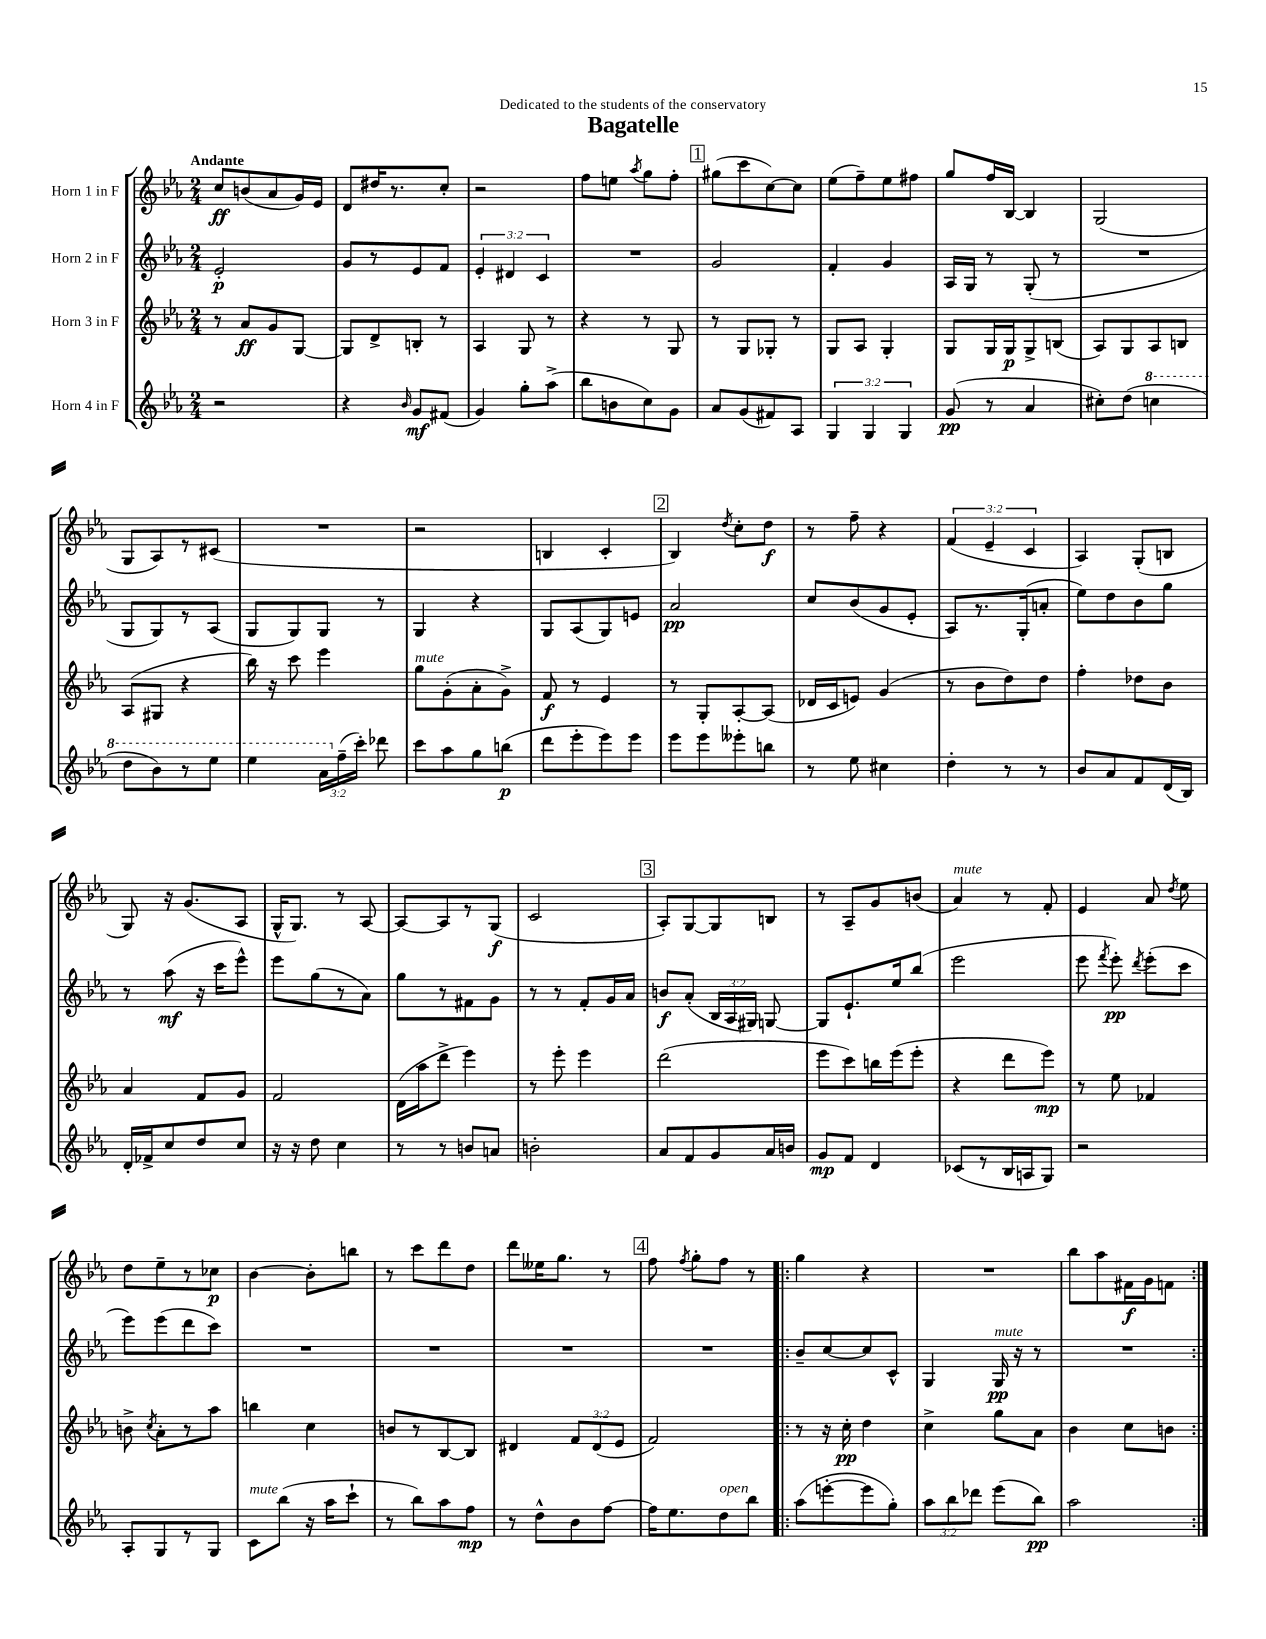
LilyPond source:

\header { title = "Bagatelle" dedication = "Dedicated to the students of the conservatory" }
<<
\new StaffGroup <<
\new Staff = "s0" \with { instrumentName = "Horn 1 in F" } {
    \clef treble \key ees \major \numericTimeSignature \time 2/4 \override Staff.TupletNumber.text = #tuplet-number::calc-fraction-text \tempo "Andante"
    \autoBeamOff c''8[\ff b'8( aes'8 g'16) ees'16] |
    d'8[ dis''16 r8. c''8]-. |
    r2 |
    f''8[ e''8] \acciaccatura { aes''8 } g''8[ f''8]-. |
    \mark \markup { \box "1" } gis''8[( c'''8 c''8~) c''8] |
    ees''8[( f''8--) ees''8 fis''8] |
    g''8[ f''16 bes16]~ bes4 |
    g2( |
    g8[ aes8) r8 cis'8]( |
    R2 |
    r2 |
    b4 c'4-. |
    \mark \markup { \box "2" } bes4) \acciaccatura { d''8 } c''8[-. d''8]\f |
    r8 f''8-- r4 |
    \tuplet 3/2 { f'4( ees'4-- c'4 } |
    aes4) g8[-.( b8] |
    g8) r16 g'8.[( aes8] |
    g16[-^ g8.]) r8 aes8~ |
    aes8[~ aes8 r8 g8]\f( |
    c'2 |
    \mark \markup { \box "3" } aes8[-.) g8~ g8 b8] |
    r8 aes8[-- g'8 b'8]( |
    aes'4^\markup { \italic "mute" }) r8 f'8-. |
    ees'4 aes'8 \acciaccatura { d''8 } ees''8 |
    d''8[ ees''8-- r8 ces''8]\p |
    bes'4~ bes'8[-. b''8] |
    r8 c'''8[ d'''8 d''8] |
    d'''8[ eeses''16 g''8.] r8 |
    \mark \markup { \box "4" } f''8 \acciaccatura { f''8 } g''8[-. f''8] r8 |
    \repeat volta 2 { g''4 r4 |
    R2 |
    bes''8[ aes''8 fis'16\f g'16 f'8] | }
}
\new Staff = "s1" \with { instrumentName = "Horn 2 in F" } {
    \clef treble \key ees \major \numericTimeSignature \time 2/4 \override Staff.TupletNumber.text = #tuplet-number::calc-fraction-text
    \autoBeamOff ees'2-.\p |
    g'8[ r8 ees'8 f'8] |
    \tuplet 3/2 { ees'4-. dis'4 c'4 } |
    R2 |
    \mark \markup { \box "1" } g'2 |
    f'4-. g'4 |
    aes16[ g16] r8 g8-.( r8 |
    R2 |
    g8[ g8) r8 aes8]( |
    g8[ g8) g8] r8 |
    g4 r4 |
    g8[ aes8( g8) e'8] |
    \mark \markup { \box "2" } aes'2\pp |
    c''8[ bes'8( g'8 ees'8]-. |
    aes8[) r8. g16-.( a'8]-. |
    ees''8[) d''8 bes'8 g''8] |
    r8 aes''8\mf( r16 c'''16[ ees'''8]-^) |
    ees'''8[ g''8( r8 aes'8]) |
    g''8[ r8 fis'8 g'8] |
    r8 r8 f'8[-. g'16 aes'16] |
    \mark \markup { \box "3" } b'8[\f aes'8]-.( \tuplet 3/2 { bes16[ aes16 gis16]) } g8~ |
    g8[ ees'8.-! ees''16 bes''8]( |
    ees'''2 |
    ees'''8 \acciaccatura { f'''8 } ees'''8-.\pp) \acciaccatura { d'''8 } ees'''8[-.( c'''8] |
    ees'''8[) ees'''8( d'''8 c'''8]) |
    R2 |
    R2 |
    R2 |
    \mark \markup { \box "4" } R2 |
    \repeat volta 2 { bes'8[-- c''8~ c''8 c'8]-^ |
    g4 g16\pp^\markup { \italic "mute" } r16 r8 |
    R2 | }
}
\new Staff = "s2" \with { instrumentName = "Horn 3 in F" } {
    \clef treble \key ees \major \numericTimeSignature \time 2/4 \override Staff.TupletNumber.text = #tuplet-number::calc-fraction-text
    \autoBeamOff r8 aes'8[\ff g'8 g8]~ |
    g8[ d'8-> b8]-. r8 |
    aes4 g8 r8 |
    r4 r8 g8 |
    \mark \markup { \box "1" } r8 g8[ ges8]-. r8 |
    g8[ aes8] g4-. |
    g8[ g16 g16\p g8-> b8]( |
    aes8[) g8 aes8 b8] |
    aes8[( gis8] r4 |
    bes''16) r16 c'''8 ees'''4 |
    g''8[^\markup { \italic "mute" } g'8-.( aes'8-. g'8]->) |
    f'8\f r8 ees'4 |
    \mark \markup { \box "2" } r8 g8[-. aes8~-. aes8]( |
    des'16[ c'16 e'8]) g'4( |
    r8 bes'8[ d''8) d''8] |
    f''4-. des''8[ bes'8] |
    aes'4 f'8[ g'8] |
    f'2 |
    d'16[( aes''16 d'''8]-> ees'''4) |
    r8 ees'''8-. ees'''4 |
    \mark \markup { \box "3" } d'''2( |
    ees'''8[ c'''8) b''16 ees'''16( ees'''8]-. |
    r4 d'''8[ ees'''8]\mp) |
    r8 ees''8 fes'4 |
    b'8-> \acciaccatura { c''8 } aes'8[-. r8 aes''8] |
    b''4 c''4 |
    b'8[ r8 bes8~ bes8] |
    dis'4 \tuplet 3/2 { f'8[ dis'8( ees'8] } |
    \mark \markup { \box "4" } f'2) |
    \repeat volta 2 { r8 r16 c''16-.\pp d''4 |
    c''4-> g''8[ aes'8] |
    bes'4 c''8[ b'8] | }
}
\new Staff = "s3" \with { instrumentName = "Horn 4 in F" } {
    \clef treble \key ees \major \numericTimeSignature \time 2/4 \override Staff.TupletNumber.text = #tuplet-number::calc-fraction-text
    \autoBeamOff r2 |
    r4 \grace { bes'16 } g'8[\mf fis'8]( |
    g'4) g''8[-. aes''8]->( |
    bes''8[ b'8 c''8) g'8] |
    \mark \markup { \box "1" } aes'8[ g'8( fis'8) aes8] |
    \tuplet 3/2 { g4 g4 g4 } |
    g'8\pp( r8 aes'4 |
    cis''8[-.) d''8]( \ottava #1 c'''!4 |
    d'''8[ bes''8) r8 ees'''8] |
    ees'''4 \tuplet 3/2 { aes''16[ \ottava #0 f''16--( c'''16]-.) } des'''8 |
    c'''8[ aes''8 g''8 b''8]\p( |
    d'''8[ ees'''8-. ees'''8) ees'''8] |
    \mark \markup { \box "2" } ees'''8[ ees'''8 eeses'''8-. b''8] |
    r8 ees''8 cis''4 |
    d''4-. r8 r8 |
    bes'8[ aes'8 f'8 d'16( bes16]) |
    d'16[-. fes'16-> c''8 d''8 c''8] |
    r16 r16 d''8 c''4 |
    r8 r8 b'8[ a'8] |
    b'2-. |
    \mark \markup { \box "3" } aes'8[ f'8 g'8 aes'16 b'16] |
    g'8[\mp f'8] d'4 |
    ces'8[( r8 bes16 a16 g8]) |
    r2 |
    aes8[-. g8 r8 g8] |
    c'8[^\markup { \italic "mute" } bes''8]( r16 aes''16[ c'''8]-! |
    r8 bes''8[) aes''8 f''8]\mp |
    r8 d''8[-^ bes'8 f''8]~ |
    \mark \markup { \box "4" } f''16[ ees''8. d''8^\markup { \italic "open" } bes''8] |
    \repeat volta 2 { aes''8[( e'''8~-. e'''8 g''8]-.) |
    \tuplet 3/2 { aes''8[ bes''8 des'''8] } ees'''8[( bes''8]\pp) |
    aes''2 | }
}
>>
>>
\layout { \context { \Score \remove "Bar_number_engraver" } }
